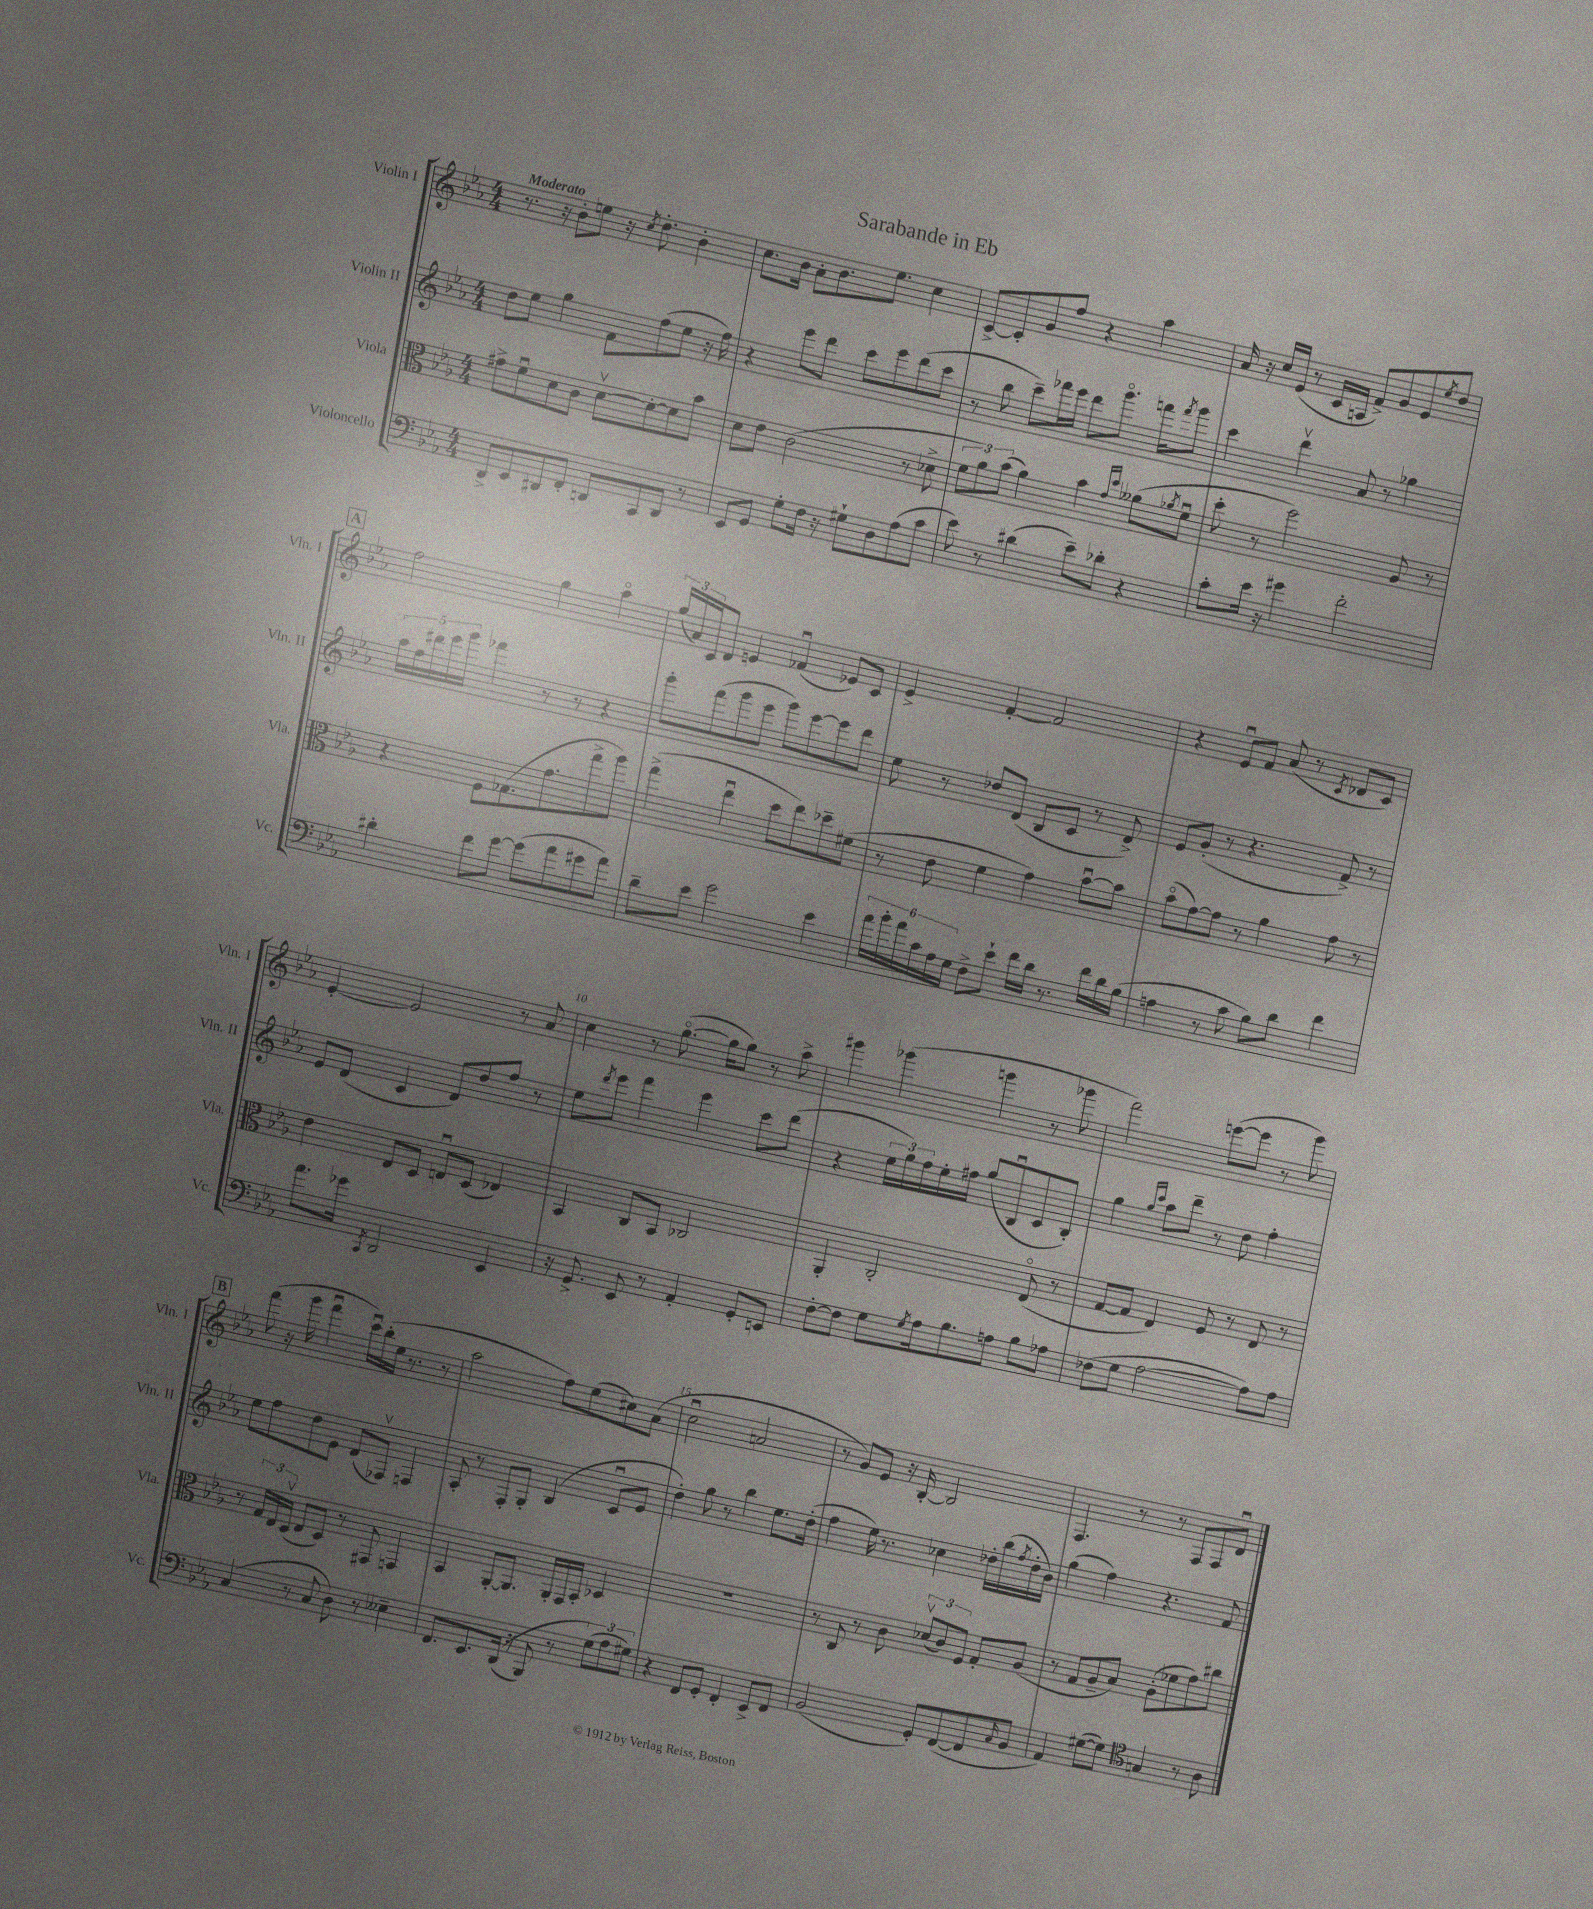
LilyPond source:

\header { title = "Sarabande in Eb" }
<<
\new StaffGroup <<
\new Staff = "s0" \with { instrumentName = "Violin I" shortInstrumentName = "Vln. I" } {
    \clef treble \key ees \major \numericTimeSignature \time 4/4 \tempo "Moderato"
    r8. r16 bes'8-. e''8 r16 \acciaccatura { c''8 } d''8.-. bes'4-. |
    c''8. bes'16 aes'8-. bes'8. ees''8. c''4 |
    c'8~-> c'8-. g'8 f''8 r4 aes''4 |
    aes'16 r16 c''16 ees'16( r8 c'16 a16 f'8->) g'8 ees'8 \acciaccatura { ees''8 } d''8 |
    \mark \markup { \box "A" } f''2 g''4 aes''4\flageolet |
    \tuplet 3/2 { g''16( aes'16) c'16 } d'8 e'4 fes'4\downbow( ees'8) c'8 |
    ees'4-> f'4~-. f'2 |
    r4 ees'8\downbow f'8 aes'8( r8 \acciaccatura { c'8 } des'8 c'8) |
    ees'4~-. ees'2 r8 aes'8 |
    c''4 r8 g''8.~\flageolet( g''16 g''8) r8 aes''8-> |
    gis'''4 ges'''4( g'''4 r8 ges'''8 |
    f'''2) e'''8~( e'''8 r8 g'''8) |
    \mark \markup { \box "B" } f'''8( r16 g'''16 f'''4\downbow c'''16\downbow) bes''16-.( ees''16 r8. r8 |
    aes''2 f''8) ees''8( cis''8) aes'8( |
    c''2\downbow a'2 |
    r8 g'8) ees'8 r16 bes16~-. bes2 |
    f4. r8 r8 f8 f8 d'8\downbow \bar "|." |
}
\new Staff = "s1" \with { instrumentName = "Violin II" shortInstrumentName = "Vln. II" } {
    \clef treble \key ees \major \numericTimeSignature \time 4/4
    d''8 ees''8 g''4 f'8 f''8( ees''8 r16 f''16) |
    r4 ees'''8 d'''8 c'''8 ees'''8 d'''8( c'''8 |
    r8 bes''8 c'''8--) fes'''16 ees'''16 d'''8 g'''8.\flageolet f'''16 \acciaccatura { f'''8 } g'''8 |
    c'''4 d'''4\upbow aes'8 r8 ges''4 |
    \mark \markup { \box "A" } \tuplet 5/4 { aes''16 f''16 dis'''16 ees'''16 g'''16 } fes'''4 r8 r8 r4 |
    g'''8-. f'''8( g'''8 ees'''8 g'''8) ees'''8~ ees'''8 d'''8 |
    ees''8 r8 des''8 d'8( bes8 c'8 r8 d'8->) |
    ees'8 g'8-.( r8 r4. f'8->) r8 |
    ees'8 d'8( c'4 d'8) d''8 f''8 r8 |
    ees''8 \acciaccatura { d'''8 } ees'''8 f'''4 ees'''4 c'''8 d'''8( |
    r4 \tuplet 3/2 { ees''16 g''16) f''16 } ees''16-. fis''16 g''8( bes8\downbow c'8 bes8-.) |
    g''4 \grace { g''16 c'''16 } aes''8 d'''8-- r8 d''8 f''4-. |
    \mark \markup { \box "B" } ees''8 f''8 d''8 ees'8 d'8( fes8\upbow) f4 |
    aes8-. r8 f8-. g8-. bes4( c'8\downbow ees'8 |
    d''4-.) g''8 r8 bes''4 ees''8. d''16-.( |
    f''4 ees''16) r8. ces''4 des''16-. bes''16( \acciaccatura { f''8 } des''16-. bes'16) |
    g''4( f''4) r4. f'8 \bar "|." |
}
\new Staff = "s2" \with { instrumentName = "Viola" shortInstrumentName = "Vla." } {
    \clef alto \key ees \major \numericTimeSignature \time 4/4
    gis'8-> f'8\downbow d'8 c'8 d'8~\upbow d'8~-. d'8 bes'8 |
    d'8 ees'8 c'2( r8 des'8-> |
    \tuplet 3/2 { f'8 aes'8) bes'8( } aes'4) bes'4 \grace { g'16 d''16 } aeses'8( \acciaccatura { aes'8 } f'8\downbow |
    d''8-. r8 f''2) aes8 r8 |
    \mark \markup { \box "A" } r4 f8 ges8.( g'8. g''8-> aes''8) |
    g''4->( ees''4\downbow d''8 ees''8) des''8-- fis'8( |
    r8 ees'8 f'4 g'4) bes'8~\downbow bes'8 |
    bes'8\flageolet( g'8~) g'8 r8 aes'4 g'8 r8 |
    ees'4 ees8 d8 e8\downbow d8( ees4) |
    bes,4 c8 bes,8 ces2 |
    aes,4-. c2-. ees8\flageolet( r8 |
    g8~ g8 ees4) f8 r8 ees8 r8 |
    \mark \markup { \box "B" } r8 \tuplet 3/2 { g16 ees16 d16\upbow( } ees8 d8) r8 gis,8 g,4 |
    bes,4 aes,8~-. aes,8. aes,16-. g,16 bes,16-. des4 |
    R1 |
    r8 c8 r8 c'8 \tuplet 3/2 { des'8\upbow( c'8) f8 } g8-. aes8( |
    r8 g8 aes8-- bes8) aes8-.( fes'8 g'8) cis''8 \bar "|." |
}
\new Staff = "s3" \with { instrumentName = "Violoncello" shortInstrumentName = "Vc." } {
    \clef bass \key ees \major \numericTimeSignature \time 4/4
    d,8-> ees,8 dis,8 f,8-. d,8 c,8 d,8 r8 |
    ees,8 g,8 g8-. f16 r16 gis8-! d8 aes8( c'8 |
    ees'8) r8 dis'4( ees'8--) des'8-. r4 |
    c'8-. ees'16 r16 gis'4 f'2-. |
    \mark \markup { \box "A" } dis'4-. f'8 g'8~ g'8( aes'8 gis'8 aes'8) |
    d'8-- ees'8 g'2 ees'4 |
    \tuplet 6/4 { aes'16 bes'16-. aes'16 c'16 aes16 g16 } f8-> ees'8-! f'16 d'16 r8. f'16 d'16 bes16( |
    a4 r8 c'8 bes8) d'8 f'4 |
    aes'8. ges'16 \acciaccatura { c,8 } d,2 ees,4 |
    r16 g,8.-> ees,8 r8 aes,4-. g,8-. e,8 |
    f8~-. f8 g8 \acciaccatura { g8 } aes16 bes8. a8 bes8 aes8 |
    fes8( g8 aes2~ aes8) aes8 |
    \mark \markup { \box "B" } c4( r8 c8 d8) r8 eeses4-- |
    f,8. ees,8. d,16(\( r16 bes,,8) r8 \tuplet 3/2 { g8(\) aes8 gis8) } |
    r4 f,8 g,8-. f,4-. ees,8-> f,8 |
    bes,2( g,8-.) f,8~( f,8 \grace { c16 } bes,8 |
    aes,4) gis8~( gis8) \clef tenor g4 r8 aes8 \bar "|." |
}
>>
>>
\layout { \context { \Score \override BarNumber.break-visibility = ##(#f #t #t) barNumberVisibility = #(every-nth-bar-number-visible 5) } }
